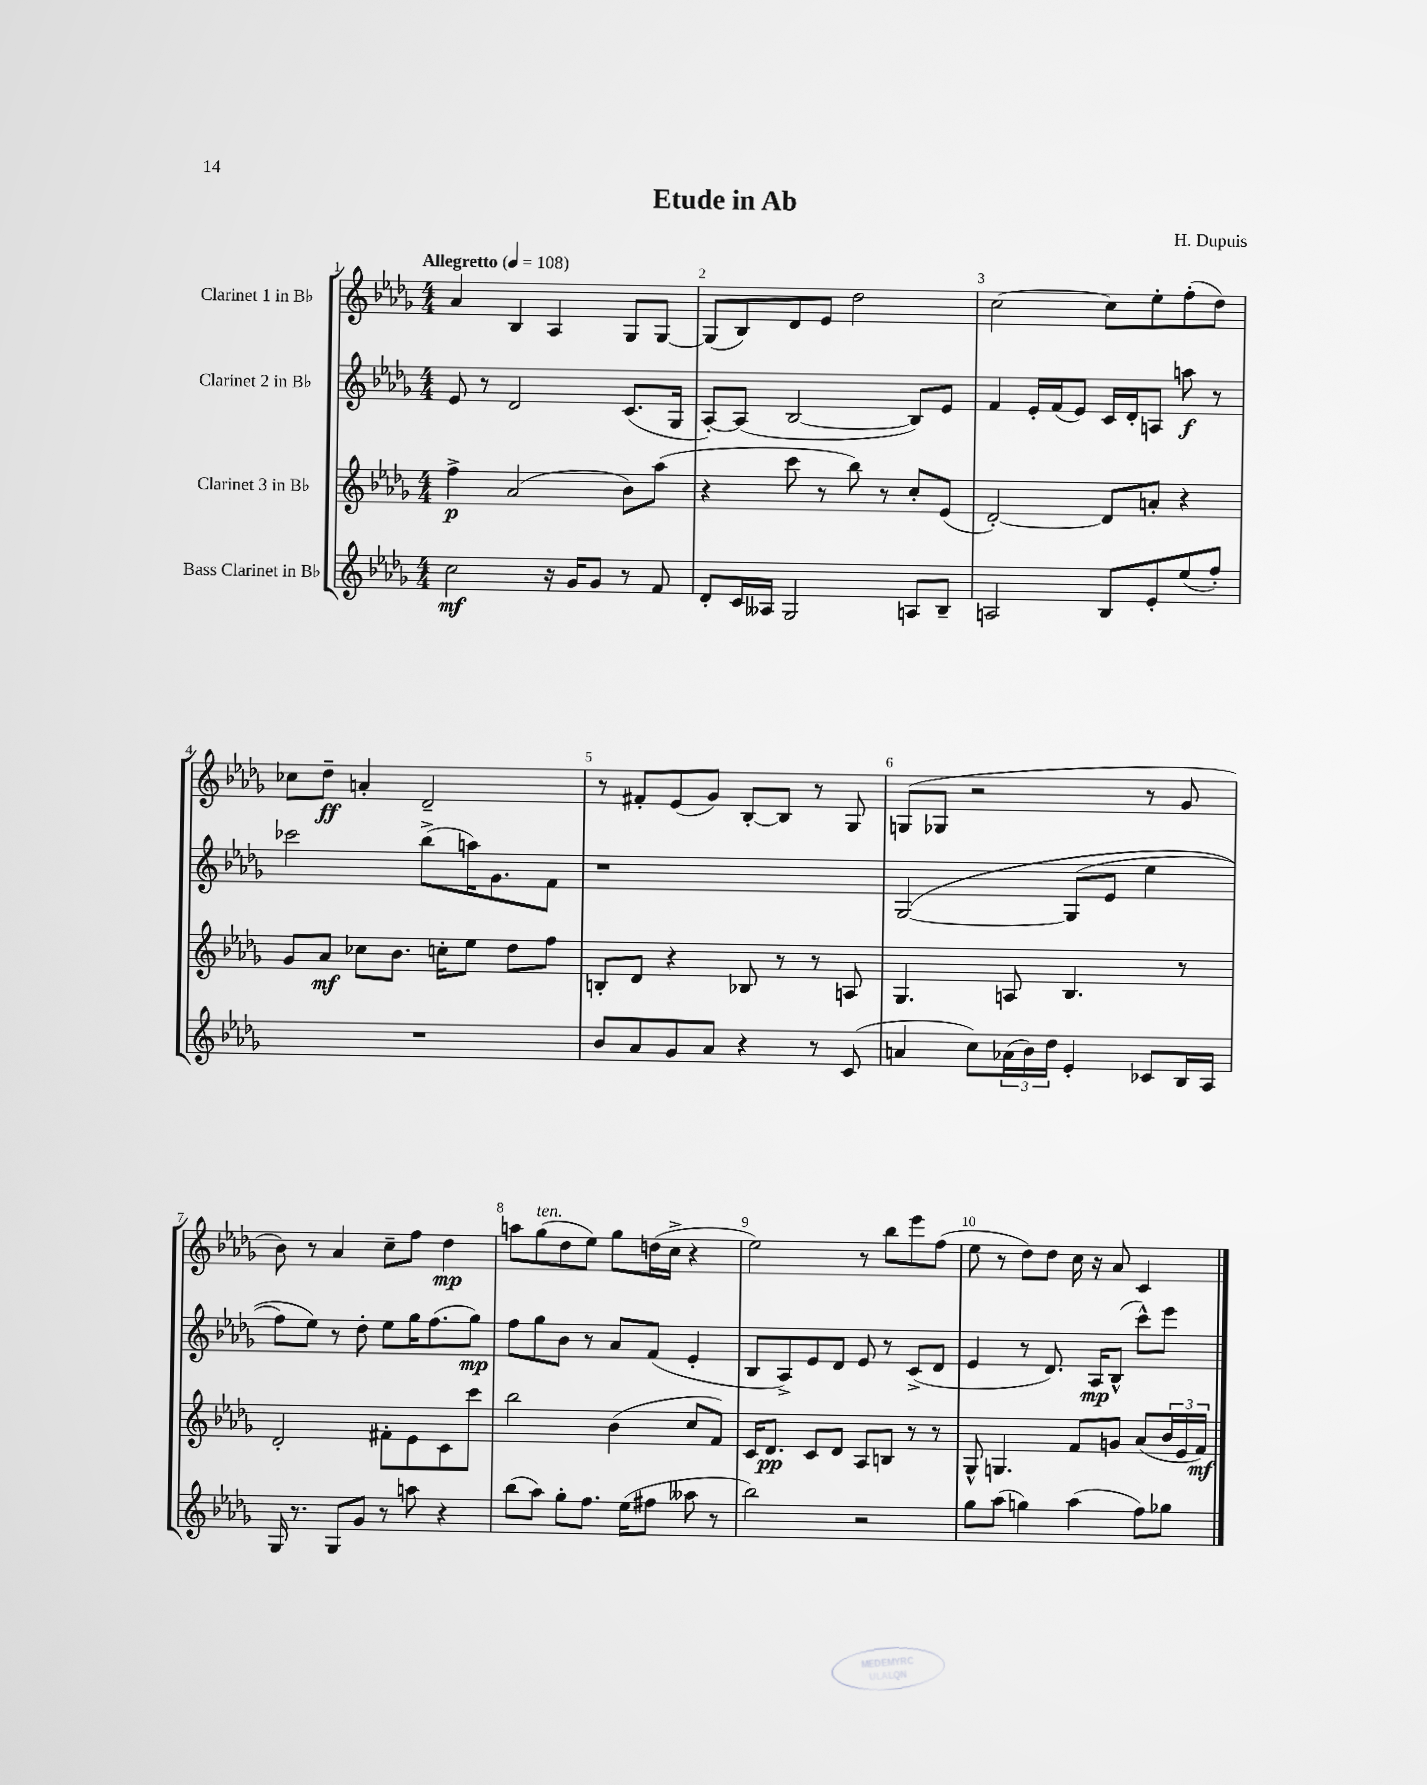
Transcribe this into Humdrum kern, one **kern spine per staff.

**kern	**dynam	**kern	**dynam	**kern	**dynam	**kern	**dynam
*part4	*part4	*part3	*part3	*part2	*part2	*part1	*part1
*staff4	*staff4	*staff3	*staff3	*staff2	*staff2	*staff1	*staff1
*I"Bass Clarinet in B♭	*	*I"Clarinet 3 in B♭	*	*I"Clarinet 2 in B♭	*	*I"Clarinet 1 in B♭	*
*clefG2	*	*clefG2	*	*clefG2	*	*clefG2	*
*k[b-e-a-d-g-]	*	*k[b-e-a-d-g-]	*	*k[b-e-a-d-g-]	*	*k[b-e-a-d-g-]	*
*M4/4	*	*M4/4	*	*M4/4	*	*M4/4	*
*MM108	*	*MM108	*	*MM108	*	*MM108	*
=1	=1	=1	=1	=1	=1	=1	=1
!	!	!	!	!	!	!LO:TX:a:B:t=Allegretto	!
2cc\	mf	4ff^\	p	8e-/	.	4a-/	.
.	.	.	.	8r	.	.	.
.	.	(2a-/	.	2d-/	.	4B-/	.
16r	.	.	.	.	.	4A-/	.
16g-/KL	.	.	.	.	.	.	.
8g-/J	.	.	.	.	.	.	.
8r	.	8b-\L)	.	(8.c/L	.	8G-/L	.
8f/	.	(8aa-\J	.	.	.	[8G-/J	.
.	.	.	.	16G-/Jk	.	.	.
=2	=2	=2	=2	=2	=2	=2	=2
8d-'/L	.	4r	.	[8A-'/L)	.	(8G-/L]	.
16c/L	.	.	.	(8A-/J]	.	8B-/)	.
16A--X/JJ	.	.	.	.	.	.	.
2G-/	.	8ccc\	.	[2B-/	.	8d-/	.
.	.	8r	.	.	.	8e-/J	.
.	.	8bb-\)	.	.	.	2dd-\	.
.	.	8r	.	.	.	.	.
8An/L	.	8cc'/L	.	8B-/L])	.	.	.
8B-~/J	.	(8e-/J	.	8e-/J	.	.	.
=3	=3	=3	=3	=3	=3	=3	=3
2An/	.	[2d-'/)	.	4f/	.	[2cc\	.
.	.	.	.	16e-'/LL	.	.	.
.	.	.	.	(16f/J	.	.	.
.	.	.	.	8e-/J)	.	.	.
8B-/L	.	8d-/L]	.	16c/LL	.	8cc\L]	.
.	.	.	.	16d-'/J	.	.	.
8e-'/	.	8an'/J	.	8An/J	.	8ee-'\	.
(8ee-/	.	4r	.	8aan\	f	(8ff'\	.
8ff'/J)	.	.	.	8r	.	8dd-\J)	.
!!LO:LB:g=z
=4	=4	=4	=4	=4	=4	=4	=4
1r	.	8g-/L	.	2ccc-X\	.	8cc-X\L	.
.	.	8a-/J	mf	.	.	8dd-~\J	ff
.	.	8cc-X\L	.	.	.	4an'/	.
.	.	8.b-\J	.	.	.	.	.
.	.	.	.	(8bb-^\L	.	2d-~/	.
.	.	16ccn'\KL	.	.	.	.	.
.	.	8ee-\J	.	16aan\K)	.	.	.
.	.	.	.	8.g-\	.	.	.
.	.	8dd-\L	.	.	.	.	.
.	.	8ff\J	.	8f\J	.	.	.
=5	=5	=5	=5	=5	=5	=5	=5
8b-/L	.	8Bn'/L	.	1r	.	8r	.
8a-/	.	8d-/J	.	.	.	8f#X'/L	.
8g-/	.	4r	.	.	.	(8e-/	.
8a-/J	.	.	.	.	.	8g-/J)	.
4r	.	8B-X/	.	.	.	[8B-'/L	.
.	.	8r	.	.	.	8B-/J]	.
8r	.	8r	.	.	.	8r	.
(8c/	.	8An/	.	.	.	8G-/	.
=6	=6	=6	=6	=6	=6	=6	=6
4an/	.	4.G-/	.	([2G-/	.	(8Gn/L	.
.	.	.	.	.	.	8G-X/J	.
8cc\L)	.	.	.	.	.	2r	.
(24a-X\L	.	8An/	.	.	.	.	.
24b-\)	.	.	.	.	.	.	.
24dd-\JJ	.	.	.	.	.	.	.
4e-'/	.	4.B-/	.	(8G-/L]	.	.	.
.	.	.	.	8e-/J	.	.	.
8c-X/L	.	.	.	4ee-\	.	8r	.
16B-/L	.	8r	.	.	.	8g-/	.
16A-/JJ	.	.	.	.	.	.	.
!!LO:LB:g=z
=7	=7	=7	=7	=7	=7	=7	=7
16G-/	.	2d-'/	.	8ff\L)	.	8b-\)	.
8.r	.	.	.	.	.	.	.
.	.	.	.	8ee-\J)	.	8r	.
8G-/L	.	.	.	8r	.	4a-/	.
8g-/J	.	.	.	8dd-'\	.	.	.
8r	.	8f#X'\L	.	8ee-\L	.	8cc~\L	.
8aan\	.	8e-\	.	16gg-\K	.	8ff\J	.
.	.	.	.	(8.ff\	.	.	.
4r	.	8c\	.	.	.	4dd-\	mp
.	.	8ccc\J	.	8gg-\J)	mp	.	.
=8	=8	=8	=8	=8	=8	=8	=8
(8bb-\L	.	2bb-\	.	8ff\L	.	8aan\L	.
!	!	!	!	!	!	!LO:TX:a:i:t=ten.	!
8aa-\J)	.	.	.	8gg-\	.	(8gg-\	.
8gg-'\L	.	.	.	8b-\J	.	8dd-\	.
8.ff\J	.	.	.	8r	.	8ee-\J)	.
.	.	(4b-\	.	8a-/L	.	8gg-\L	.
(16ee-\KL	.	.	.	.	.	.	.
8ff#X\J	.	.	.	(8f/J	.	(16ddn\L	.
.	.	.	.	.	.	16cc^\JJ	.
8aa--X\	.	8cc/L	.	4e-'/	.	4r	.
8r	.	8f/J)	.	.	.	.	.
=9	=9	=9	=9	=9	=9	=9	=9
2bb-\)	.	16c/KL	.	8B-/L	.	2ee-\)	.
.	.	8.d-/J	pp	.	.	.	.
.	.	.	.	8A-^/)	.	.	.
.	.	8c/L	.	8e-/	.	.	.
.	.	8d-/J	.	8d-/J	.	.	.
2r	.	8A-/L	.	8e-/	.	8r	.
.	.	8Bn/J	.	8r	.	8bb-\L	.
.	.	8r	.	(8c^/L	.	8eee-\	.
.	.	8r	.	8d-/J	.	(8ff\J	.
=10	=10	=10	=10	=10	=10	=10	=10
8gg-\L	.	8G-^^/	.	4e-/	.	8ee-\	.
(8aa-\J	.	4.Gn/	.	.	.	8r	.
4ggn\)	.	.	.	8r	.	8dd-\L)	.
.	.	.	.	8.d-/)	.	8dd-\J	.
(4aa-\	.	8f/L	.	.	.	16cc\	.
.	.	.	.	16A-/KL	mp	16r	.
.	.	8gn/J	.	(8B-^^/J	.	8a-/	.
8ff\L)	.	(8a-/L	.	8ccc^^\L)	.	4c/	.
8gg-X\J	.	24b-/L	.	8eee-\J	.	.	.
.	.	24e-/	.	.	.	.	.
.	.	24f/JJ)	mf	.	.	.	.
==	==	==	==	==	==	==	==
*-	*-	*-	*-	*-	*-	*-	*-
